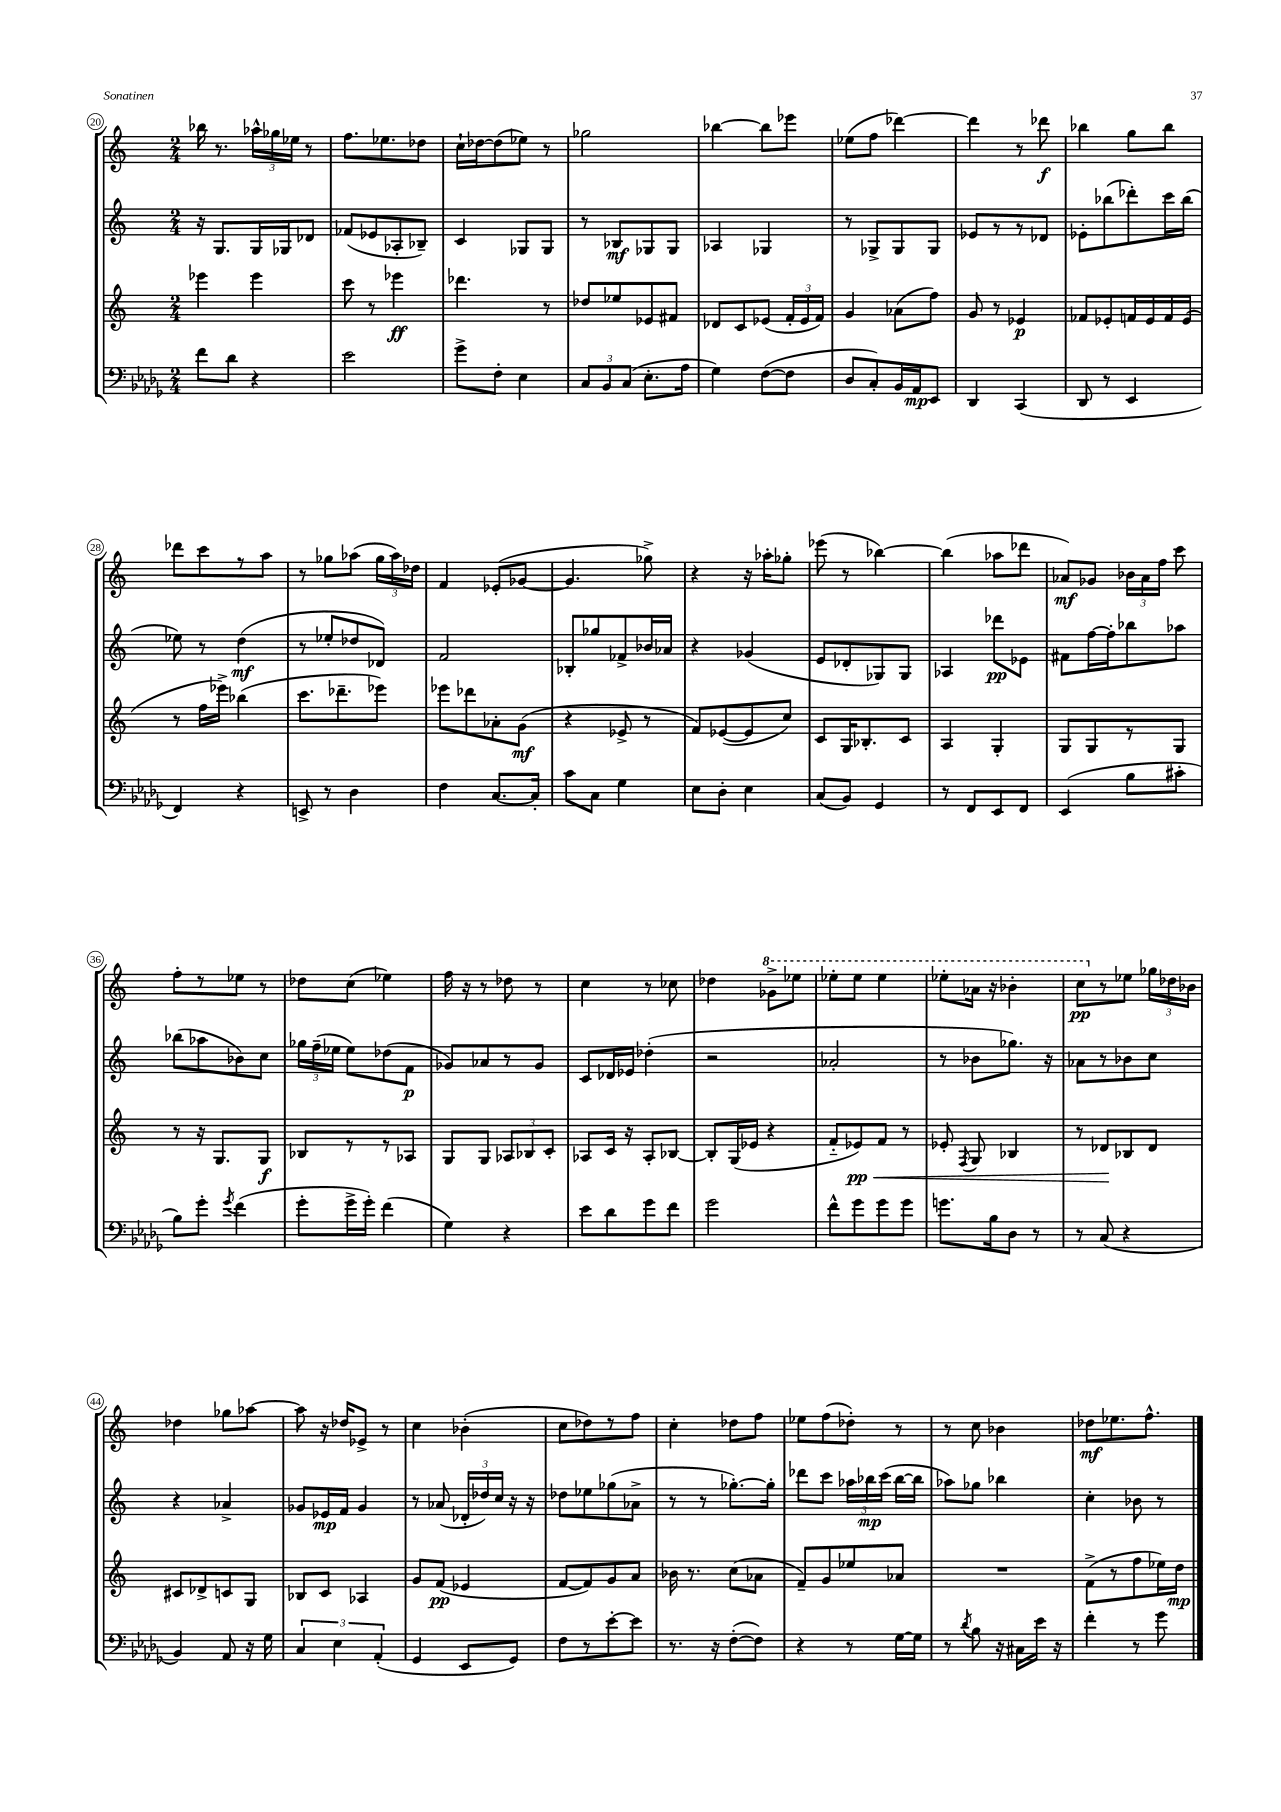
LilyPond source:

<<
\new StaffGroup <<
\new Staff = "s0" {
    \clef treble \key c \major \numericTimeSignature \time 2/4
    \autoBeamOff bes''16 r8. \tuplet 3/2 { aes''16[-^ ges''16 ees''16] } r8 |
    f''8.[ ees''8. des''8] |
    c''16[-! des''16~ des''8( ees''8]) r8 |
    ges''2 |
    bes''4~ bes''8[ ees'''8] |
    ees''8[( f''8] des'''4~) |
    des'''4 r8 des'''8\f |
    bes''4 g''8[ bes''8] |
    des'''8[ c'''8 r8 a''8] |
    r8 ges''8[ aes''8]( \tuplet 3/2 { ges''16[ aes''16) des''16] } |
    f'4 ees'8[-.( ges'8]~ |
    ges'4. ges''8->) |
    r4 r16 aes''16[-. ges''8]-. |
    ees'''8( r8 bes''4~) |
    bes''4( aes''8[ des'''8] |
    aes'8[\mf) ges'8] \tuplet 3/2 { bes'16[ aes'16 f''16] } c'''8 |
    f''8[-. r8 ees''8] r8 |
    des''8[ c''8]( ees''4) |
    f''16 r16 r8 des''8 r8 |
    c''4 r8 ces''8 |
    des''4 \ottava #1 ges''8[-> ees'''8] |
    ees'''8[-. ees'''8] ees'''4 |
    ees'''8[-. aes''16] r16 bes''4-. |
    c'''8[\pp \ottava #0 r8 ees''8] \tuplet 3/2 { ges''16[ des''16 bes'16] } |
    des''4 ges''8[ aes''8]~ |
    aes''8 r16 des''16[ ees'8]-> r8 |
    c''4 bes'4-.( |
    c''8[ des''8) r8 f''8] |
    c''4-. des''8[ f''8] |
    ees''8[ f''8( des''8]-.) r8 |
    r8 c''8 bes'4 |
    des''8[\mf ees''8. f''8.]-^ \bar "|." |
}
\new Staff = "s1" {
    \clef treble \key c \major \numericTimeSignature \time 2/4
    \autoBeamOff r16 g8.[ g16 ges16 des'8] |
    fes'8[( ees'8 aes8-. bes8]--) |
    c'4 ges8[ ges8] |
    r8 bes8[\mf ges8 ges8] |
    aes4 ges4 |
    r8 ges8[-> ges8 ges8] |
    ees'8[ r8 r8 des'8] |
    ees'8[-. bes''8( des'''8-.) c'''16 bes''16]( |
    ees''8) r8 d''4\mf( |
    r8 ees''8[-. des''8 des'8]) |
    f'2 |
    bes8[-. ges''8 fes'8-> bes'16 aes'16] |
    r4 ges'4( |
    e'8[ des'8-. ges8) ges8] |
    aes4 des'''8[\pp ees'8] |
    fis'8[ f''16~ f''16-. bes''8 aes''8] |
    bes''8[( aes''8 bes'8) c''8] |
    \tuplet 3/2 { ges''16[ f''16--( ees''16] } ees''8[) des''8( f'8]\p |
    ges'8[) aes'8 r8 ges'8] |
    c'8[ des'16 ees'16] des''4-.( |
    r2 |
    aes'2-. |
    r8 bes'8[ ges''8.]) r16 |
    aes'8[ r8 bes'8 c''8] |
    r4 aes'4-> |
    ges'8[ ees'16\mp f'16] ges'4 |
    r8 aes'8( \tuplet 3/2 { des'16[-. des''16) c''16] } r16 r16 |
    des''8[ ees''8 ges''8( aes'8]-> |
    r8 r8 ges''8.[~-.) ges''16]-. |
    des'''8[ c'''8] \tuplet 3/2 { aes''16[ bes''16\mp c'''16]( } bes''16[~ bes''16] |
    aes''8[) ges''8] bes''4 |
    c''4-. bes'8 r8 \bar "|." |
}
\new Staff = "s2" {
    \clef treble \key c \major \numericTimeSignature \time 2/4
    \autoBeamOff ees'''4 ees'''4 |
    c'''8 r8 ees'''4\ff |
    des'''4. r8 |
    des''8[ ees''8 ees'8 fis'8] |
    des'8[ c'8 ees'8]( \tuplet 3/2 { f'16[-. ees'16 f'16]) } |
    g'4 aes'8[( f''8]) |
    g'8 r8 ees'4\p |
    fes'8[ ees'8-. f'16 ees'16 f'16 ees'16]( |
    r8 f''16[ ees'''16]->) bes''4( |
    c'''8.[ des'''8.-- ees'''8]) |
    ees'''8[ des'''8 aes'8-. g'8]\mf( |
    r4 ees'8-> r8 |
    f'8[) ees'8~( ees'8 c''8]) |
    c'8[ g16 bes8.-. c'8] |
    a4 g4-. |
    g8[ g8 r8 g8] |
    r8 r16 g8.[ g8]\f |
    bes8[ r8 r8 aes8] |
    g8[ g8] \tuplet 3/2 { aes8[ bes8 c'8]-. } |
    aes8[ c'16] r16 aes8[-. bes8]~ |
    bes8[-. g16( ees'16] r4 |
    f'8[-_ ees'8\pp\<) f'8] r8 |
    ees'8-. \acciaccatura { f8 } g8 bes4 |
    r8 des'8[\! bes8 des'8] |
    cis'8[ des'8-> c'8 g8] |
    bes8[ c'8] aes4 |
    g'8[ f'8]\pp( ees'4 |
    f'8[~ f'8) g'8 a'8] |
    bes'16 r8. c''8[( aes'8] |
    f'8[--) g'8 ees''8 aes'8] |
    R2 |
    f'8[->( r8 f''8 ees''16) d''16]\mp \bar "|." |
}
\new Staff = "s3" {
    \clef bass \key des \major \numericTimeSignature \time 2/4
    \autoBeamOff f'8[ des'8] r4 |
    ees'2 |
    ges'8[-> f8]-. ees4 |
    \tuplet 3/2 { c8[ bes,8 c8]( } ees8.[-. aes16] |
    ges4) f8[~( f8] |
    des8[ c8-.) bes,16 aes,16\mp ees,8] |
    des,4 c,4( |
    des,8 r8 ees,4 |
    f,4) r4 |
    e,8-> r8 des4 |
    f4 c8.[~ c16]-. |
    c'8[ c8] ges4 |
    ees8[ des8]-. ees4 |
    c8[( bes,8]) ges,4 |
    r8 f,8[ ees,8 f,8] |
    ees,4( bes8[ cis'8]-. |
    bes8[) ges'8]-. \acciaccatura { ges'8 } f'4( |
    ges'8[-. ges'16-> ges'16]-.) f'4( |
    ges4) r4 |
    ees'8[ des'8 ges'8 f'8] |
    ges'2 |
    f'8[-^ ges'8 ges'8 ges'8] |
    g'8.[ bes16 des8] r8 |
    r8 c8( r4 |
    bes,4) aes,8 r16 ges16 |
    \tuplet 3/2 { c4 ees4 aes,4-.( } |
    ges,4 ees,8[ ges,8]) |
    f8[ r8 ees'8~-. ees'8] |
    r8. r16 f8[~-.( f8]) |
    r4 r8 ges16[~ ges16] |
    r8 \acciaccatura { des'8 } bes8 r16 cis16[ ees'16] r16 |
    f'4-. r8 ges'8 \bar "|." |
}
>>
>>
\layout { \context { \Score currentBarNumber = #20 \override BarNumber.stencil = #(make-stencil-circler 0.1 0.3 ly:text-interface::print) } }
